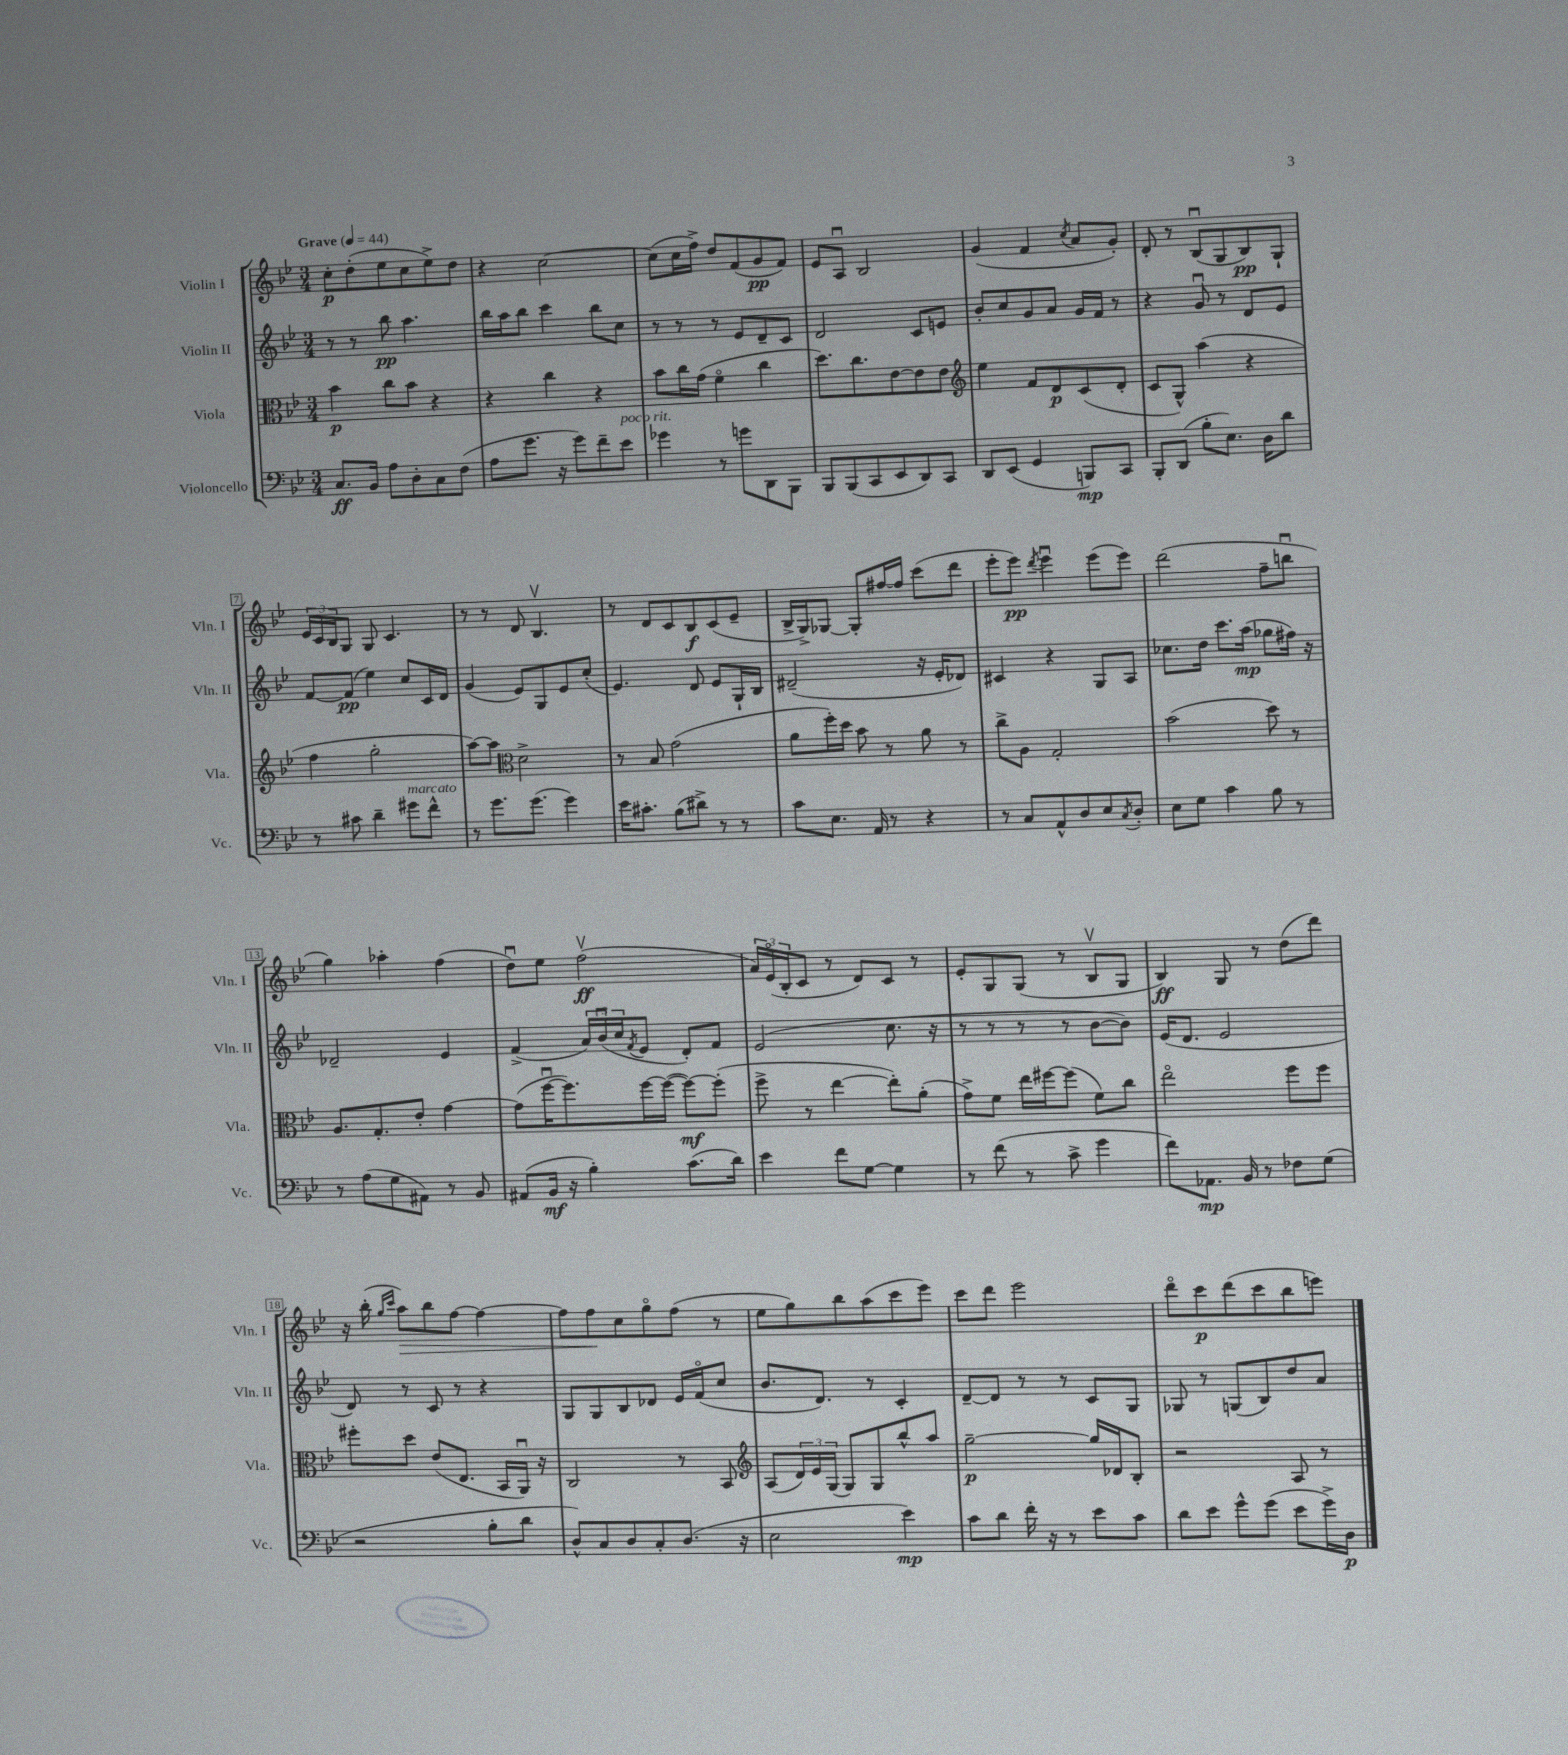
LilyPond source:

<<
\new StaffGroup <<
\new Staff = "s0" \with { instrumentName = "Violin I" shortInstrumentName = "Vln. I" } {
    \clef treble \key bes \major \numericTimeSignature \time 3/4 \tempo "Grave" 4 = 44
    c''8-.\p d''8-.( ees''8 c''8 ees''8->) d''8 |
    r4 c''2~ |
    c''8( c''16 f''16->) d''8 f'8( g'8\pp f'8) |
    ees'8 a8\downbow bes2 |
    g'4( f'4 \acciaccatura { c''8 } a'8 g'8-.) |
    d'8-. r8 bes8\downbow( g8 bes8\pp) g8-! |
    \tuplet 3/2 { ees'16 c'16 bes16 } g8 g8 c'4. |
    r8 r8 d'8 bes4.\upbow |
    r8 d'8 c'8 bes8\f c'8( ees'8-- |
    bes16-> g16->) ges8~ ges8-. fis''16~ fis''16 c'''8( d'''8 |
    ees'''8-. ees'''8\pp) \acciaccatura { d'''8 } ees'''4\downbow ees'''8( ees'''8) |
    d'''2( f''8-- b''8\downbow |
    g''4) aes''4-. f''4( |
    d''8\downbow) ees''8 f''2\upbow\ff( |
    \tuplet 3/2 { a'16) ees'16\flageolet( bes16-. } c'8 r8 d'8) c'8 r8 |
    ees'8-. g8 g8( r8 bes8\upbow g8 |
    bes4\ff) g8 r8 d''8( d'''8) |
    r16 bes''16-.( \grace { g''16 c'''16 } a''8\>) bes''8 f''8~ f''4~ |
    f''8 f''8\! c''8 g''8\flageolet f''8( r8 |
    ees''8 g''8) bes''8 a''8( c'''8 ees'''8) |
    c'''8 d'''8 ees'''2 |
    d'''8\flageolet c'''8\p d'''8( c'''8 bes''8 e'''8) \bar "|." |
}
\new Staff = "s1" \with { instrumentName = "Violin II" shortInstrumentName = "Vln. II" } {
    \clef treble \key bes \major \numericTimeSignature \time 3/4
    r8 r8 bes''8\pp a''4. |
    bes''16 a''16 bes''8 c'''4 bes''8 c''8 |
    r8 r8 r8 ees'8 d'8-- c'8 |
    d'2 c'8 e'8 |
    bes'8-. c''8 g'8 a'8 g'16 f'16 r8 |
    r4 g'8\downbow r8 d'8 ees'8 |
    f'8~ f'8\pp( ees''4) c''8 c'16 d'16 |
    g'4( ees'8) g8 ees'8 c''8-.( |
    ees'4.) d'8 ees'8 g16-! bes16 |
    dis'2--( r16 ees'16-. des'8) |
    cis'4 r4 g8 a8 |
    ces''8. d''16 c'''8. a''16\mp( ges''8 fis''16) r16 |
    des'2-- ees'4 |
    f'4->( \tuplet 3/2 { a'16) bes'16\downbow( c''16 } \acciaccatura { f'8 } ees'8 d'8-.) f'8 |
    ees'2( c''8. r16 |
    r8 r8 r8 r8 bes'8~ bes'8) |
    ees'16( d'8. ees'2 |
    d'8) r8 c'8 r8 r4 |
    g8 g8 bes8 des'8 ees'16 f'16\flageolet( c''8 |
    bes'8. d'8.) r8 c'4-. |
    d'8~-- d'8 r8 r8 c'8 g8 |
    ges8 r8 g8( bes8) d''8 a'8 \bar "|." |
}
\new Staff = "s2" \with { instrumentName = "Viola" shortInstrumentName = "Vla." } {
    \clef alto \key bes \major \numericTimeSignature \time 3/4
    bes'4\p c''8 bes'8 r4 |
    r4 c''4 r4 |
    bes'8 c''16 g'16( f'4\flageolet c''4 |
    d''8.) c''8. ees'8~ ees'8 ees'8 |
    \clef treble ees''4 f'8 d'8\p c'8( d'8-. |
    c'8 g8-^) a''4( r4 |
    f''4 g''2-. |
    a''8~) a''8 \clef alto d'2-> |
    r8 bes8 g'2( |
    a'8 f''16-.) d''16 bes'8 r8 a'8 r8 |
    c''8-> a8 g2-. |
    bes'2( d''8) r8 |
    a8. g8.-. ees'8-. g'4~ |
    g'8( f''16~\downbow f''8.) f''16~ f''16~( f''8~\mf) f''8-.( |
    f''8-> r8 ees''4~ ees''8-.) a'8-.( |
    g'8->) f'8 ees''16 fis''16~ fis''8( f'8) c''8 |
    ees''2\flageolet f''8 f''8 |
    fis''8-. d''8 ees'8( ees8. bes,16 a,16\downbow) r16 |
    c2 r8 bes,8 |
    \clef treble a8( \tuplet 3/2 { d'16) ees'16 g16( } g8) g8 bes''8-^ a''8 |
    g''2~--\p g''16 des'16 bes8-. |
    r2 a8 r8 \bar "|." |
}
\new Staff = "s3" \with { instrumentName = "Violoncello" shortInstrumentName = "Vc." } {
    \clef bass \key bes \major \numericTimeSignature \time 3/4
    c8.\ff bes,16 a8 d8-. c8 f8( |
    a8 g'8. r16 g'8) f'8-- ees'8^\markup { \italic "poco rit." } |
    ges'4 r8 g'8 d,8 bes,,8 |
    bes,,8 bes,,8( c,8 ees,8 d,8) c,8 |
    d,8 ees,8( g,4 b,,8\mp) c,8 |
    bes,,8-. d,8( bes8-. ees8.) d16 d'8 |
    r8 cis'8 d'4-- gis'8^\markup { \italic "marcato" } f'8-^ |
    r8 g'8. g'8.( g'4) |
    ees'16 cis'8.-. bes8( dis'8->) r8 r8 |
    c'8 ees8. a,16 r8 r4 |
    r8 c8 a,8-^ d8 ees8 \acciaccatura { c8 } d8-. |
    ees8 g8 c'4 bes8 r8 |
    r8 a8( g8 ais,8) r8 bes,8 |
    ais,8( bes,16\mf r16 bes4-.) c'8.( d'16) |
    ees'4 f'8 g8~ g4 |
    r8 f'8( r8 c'8-> g'4 |
    f'8) aes,8.\mp bes,16 r8 fes8 g8( |
    r2 bes8-. d'8 |
    d8-^) c8 d8 c8-. d8.( r16 |
    ees2 ees'4\mp) |
    c'8 d'8 f'16-. r16 r8 ees'8 c'8 |
    d'8 ees'8 g'8-^ g'8( ees'8 g'16->) d16\p \bar "|." |
}
>>
>>
\layout { \context { \Score \override BarNumber.stencil = #(make-stencil-boxer 0.1 0.3 ly:text-interface::print) } }
